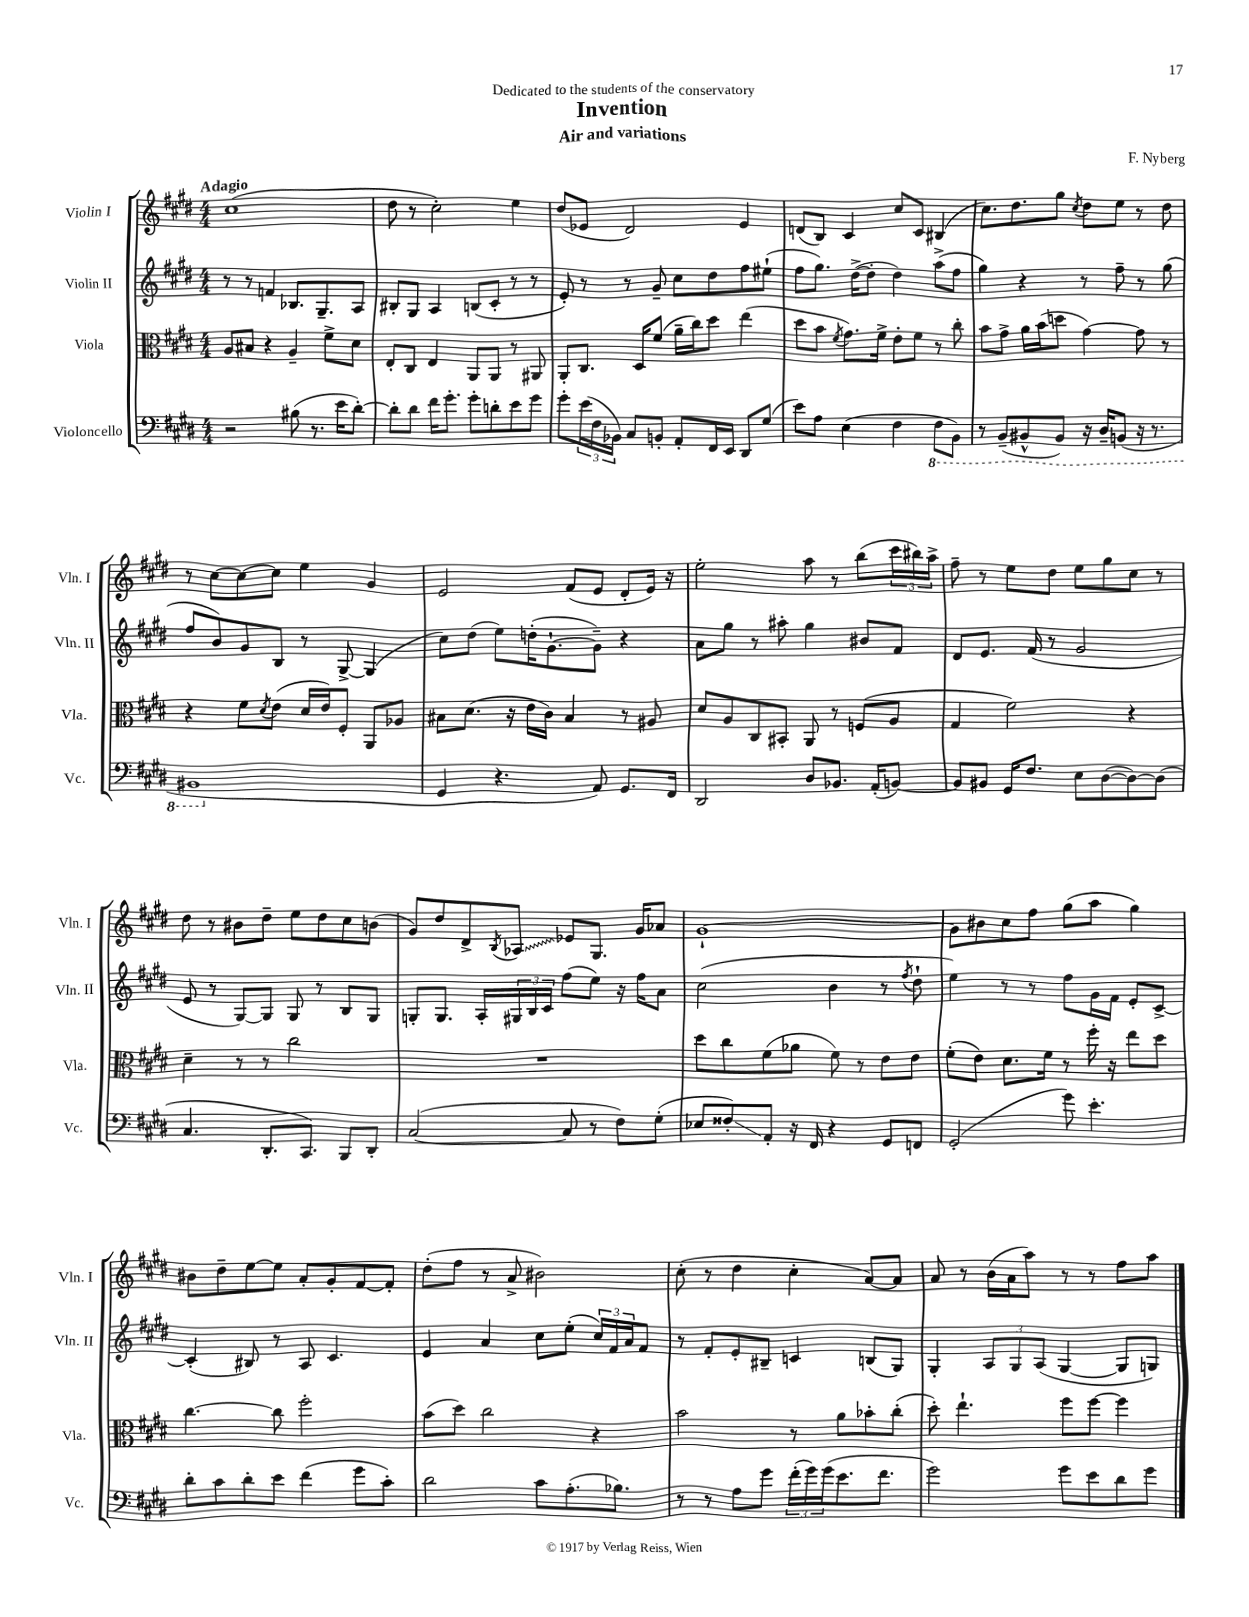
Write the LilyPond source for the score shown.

\header { title = "Invention" composer = "F. Nyberg" subtitle = "Air and variations" dedication = "Dedicated to the students of the conservatory" }
<<
\new StaffGroup <<
\new Staff = "s0" \with { instrumentName = "Violin I" shortInstrumentName = "Vln. I" } {
    \clef treble \key e \major \numericTimeSignature \time 4/4 \tempo "Adagio"
    cis''1( |
    dis''8 r8 cis''2-.) e''4 |
    dis''8( ees'8 dis'2) ees'4 |
    d'8( b8) cis'4 cis''8 cis'8 bis4( |
    cis''8.) dis''8. gis''8 \acciaccatura { cis''8 } dis''8 e''8 r8 dis''8 |
    r8 cis''8~ cis''8~ cis''8 e''4 gis'4 |
    e'2 fis'8( e'8 dis'8-. e'16) r16 |
    e''2-. a''8 r8 b''8( \tuplet 3/2 { cis'''16 bis''16) a''16-> } |
    fis''8-- r8 e''8 dis''8 e''8 gis''8 cis''8 r8 |
    dis''8 r8 bis'8 dis''8-- e''8 dis''8 cis''8 b'8( |
    gis'8) dis''8 dis'8-> \acciaccatura { b8 } \once \override Glissando.style = #'zigzag aes8\glissando ees'8 gis8. gis'16 aes'8 |
    gis'1~-! |
    gis'8 bis'8 cis''8 fis''8 gis''8( a''8 gis''4) |
    bis'8 dis''8-- e''8~ e''8 a'8-. gis'8-. fis'8~ fis'8-. |
    dis''8-.( fis''8 r8 a'8-> bis'2) |
    cis''8-.( r8 dis''4 cis''4-. a'8~) a'8 |
    a'8 r8 b'16( a'16 a''8) r8 r8 fis''8 a''8 \bar "|." |
}
\new Staff = "s1" \with { instrumentName = "Violin II" shortInstrumentName = "Vln. II" } {
    \clef treble \key e \major \numericTimeSignature \time 4/4
    r8 r8 f'4 bes8. gis8.-- a8 |
    bis8-. gis8 a4 b8( cis'8-. r8 r8 |
    e'8-.) r8 r8 gis'8-- cis''8 dis''8 fis''8 eis''8-!( |
    fis''8 gis''8.) dis''16~->( dis''8-. dis''4) a''8->( fis''8 |
    gis''4) r4 r8 fis''8-- r8 gis''8( |
    fis''8 b'8) gis'8 b8 r8 gis8~-> gis4( |
    cis''8) dis''8( e''8) d''16-.( gis'8.~-! gis'8--) r4 |
    a'8 gis''8 r8 ais''8-. gis''4 bis'8 fis'8 |
    dis'8 e'8. fis'16( r8 gis'2 |
    e'8 r8 gis8~) gis8 gis8 r8 b8 gis8 |
    g8-. g8. a16-. \tuplet 3/2 { gis16 b16 cis'16 } fis''8( e''8) r16 fis''16 a'8 |
    cis''2( b'4 r8 \acciaccatura { fis''8 } dis''8-! |
    e''4) r8 r8 fis''8 gis'16 fis'16 e'8-. cis'8~-> |
    cis'4-.( bis8) r8 a8 cis'4. |
    e'4 a'4 cis''8 e''8-.( \tuplet 3/2 { cis''16) fis'16 a'16 } fis'8 |
    r8 fis'8-. e'8-. bis8-- c'4 b8( gis8) |
    gis4-. \tuplet 3/2 { a8 gis8 a8( } gis4~ gis8 g8) \bar "|." |
}
\new Staff = "s2" \with { instrumentName = "Viola" shortInstrumentName = "Vla." } {
    \clef alto \key e \major \numericTimeSignature \time 4/4
    a8 bis8 r4 a4-- fis'8-> dis'8 |
    e8-. cis8 e4 a,8 a,8 r8 ais,8 |
    a,8-. cis8. dis16 fis'8( a'16-- cis''16) dis''8 e''4( |
    dis''8 b'8 \acciaccatura { fis'8 } gis'8.) fis'16-> e'8-. fis'8 r8 cis''8-. |
    b'8 gis'8-> a'16 b'16( d''8 gis'4~) gis'8 r8 |
    r4 fis'8 \acciaccatura { dis'8 } e'8( dis'16 e'16) fis8-. a,8 aes8 |
    bis8 dis'8.( r16 e'16 cis'16) bis4 r8 ais8 |
    dis'8 a8 cis8 bis,8-. a,8 r8 f8( a8 |
    gis4 fis'2) r4 |
    dis'4-- r8 r8 cis''2 |
    R1 |
    dis''8 cis''8 fis'8( aes'8 fis'8) r8 e'8 e'8 |
    fis'8-.( e'8) dis'8. fis'16 r8 fis''16-. r16 e''8 dis''8 |
    cis''4.~ cis''8 fis''2-. |
    b'8( dis''8) cis''2 r4 |
    b'2 r8 a'8 bes'8-. cis''8-.( |
    dis''8-.) e''4.-! fis''8 fis''8~ fis''4 \bar "|." |
}
\new Staff = "s3" \with { instrumentName = "Violoncello" shortInstrumentName = "Vc." } {
    \clef bass \key e \major \numericTimeSignature \time 4/4
    r2 bis8( r8. e'16 dis'8~-.) |
    dis'8-. dis'8 fis'16 gis'8.-. gis'8-. d'8-. e'8 gis'8 |
    gis'8-. \tuplet 3/2 { e'16( fis16 bes,16) } cis8 b,8-. a,8-. fis,16 e,16 dis,8 gis8( |
    e'8) a8 e4( fis4 \ottava #-1 fis,8 b,,8) |
    r8 b,,8--( bis,,8-^ bis,,8) r16 dis,16-- b,,8( r16 r8. |
    bis,,1 \ottava #0 |
    gis,4 r4. a,8) gis,8. fis,16 |
    dis,2 dis8 bes,8. a,16-.( b,8~) |
    b,8 bis,8 gis,16 fis8. e8 dis8~( dis8~) dis8( |
    cis4. dis,8.-. cis,8.) b,,8 dis,8-. |
    cis2~( cis8 r8 fis8) gis8-.( |
    ees8 fisis8-.\glissando) a,8-. r16 fis,16 r4 gis,8 f,8 |
    gis,2-.( gis'8) e'4.-. |
    dis'8-. cis'8 dis'8-. e'8 fis'4( gis'8 cis'8-.) |
    dis'2 cis'8 a8.-.( bes8.) |
    r8 r8 a8 gis'8 \tuplet 3/2 { fis'16-.( gis'16) gis'16( } e'8. fis'8. |
    gis'2) gis'8 e'8 dis'8 gis'8 \bar "|." |
}
>>
>>
\layout { \context { \Score \remove "Bar_number_engraver" } }
